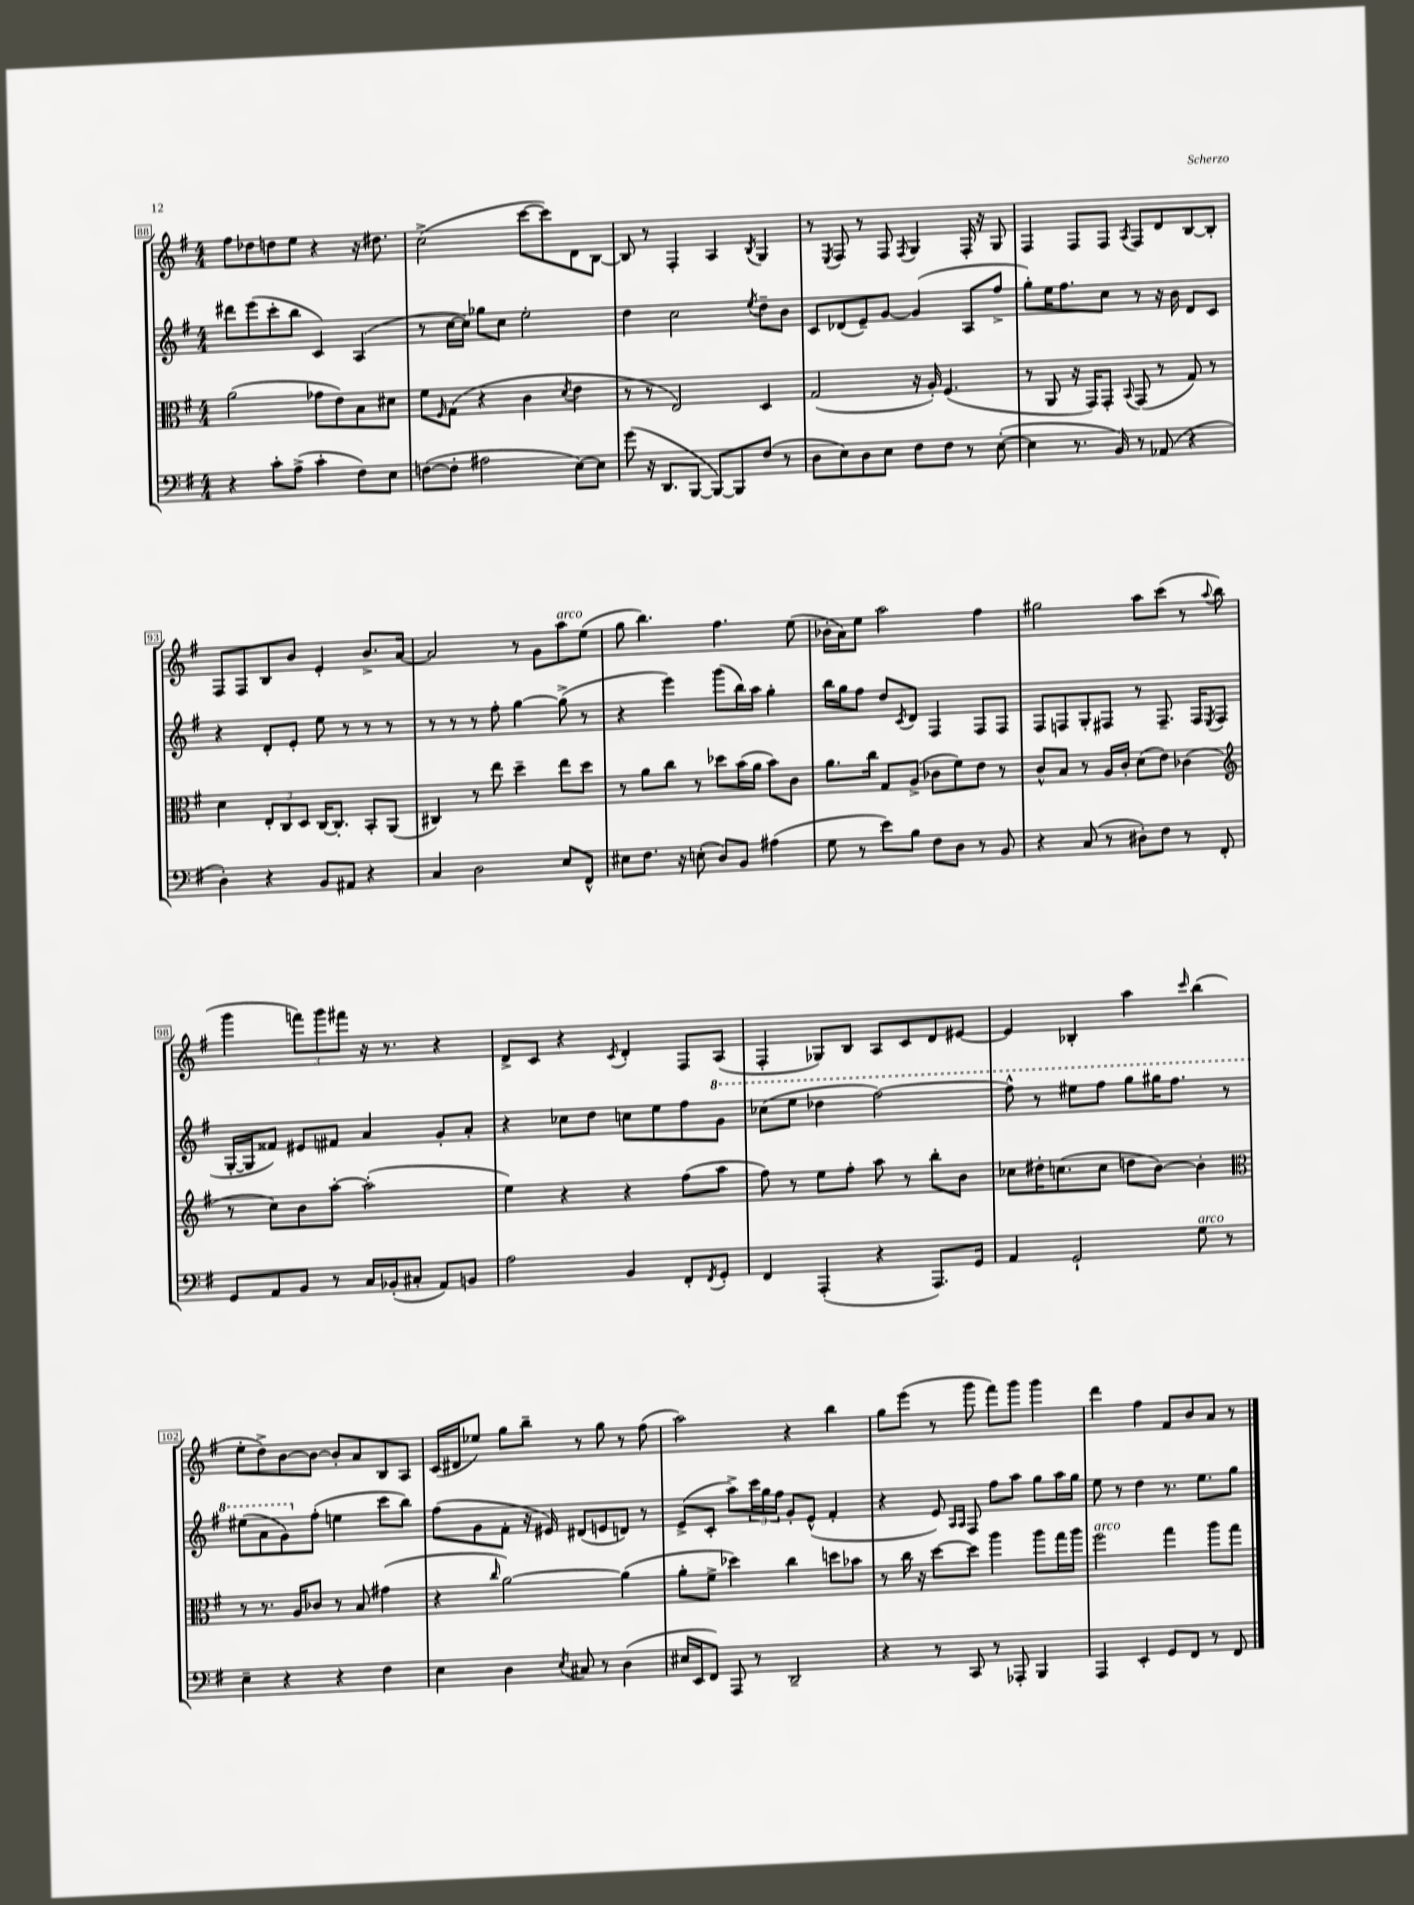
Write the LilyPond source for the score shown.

<<
\new StaffGroup <<
\new Staff = "s0" {
    \clef treble \key g \major \numericTimeSignature \time 4/4
    fis''8 des''8 d''8 e''8 r4 r16 dis''8. |
    c''2->( c'''8~ c'''8) d'8 b8~ |
    b8 r8 fis4-. a4 \acciaccatura { b8 } g4 |
    r8 \acciaccatura { e8 } fis8 r8 fis8 \acciaccatura { fis8 } g4 fis16-. r16 g8 |
    fis4 fis8 fis8 \acciaccatura { a8 } fis8 d'8 b8~ b8-. |
    fis8 fis8 b8 b'8 e'4-. b'8.-> a'16~ |
    a'2 r8 g'8 a''8^\markup { \italic "arco" } e''8( |
    g''8 b''4.) fis''4. e''8( |
    bes'16-. a'16) e''8 a''2 fis''4 |
    gis''2 a''8 c'''8( r8 \appoggiatura { a''8 } b''8 |
    g'''4 \tuplet 3/2 { f'''8) g'''8 fis'''8 } r16 r8. r4 |
    d'8-> c'8 r4 \acciaccatura { c'8 } d'4-. fis8 a8( |
    fis4-. ges8) b8 a8 c'8 d'8 eis'8~ |
    eis'4 bes4-. a''4 \grace { c'''16 } b''4( |
    e''8-. d''8->) b'8~ b'8~ b'8-. a'8 b8 a8 |
    c'16( dis'16 ees''8) g''8 b''8-- r8 g''8 r8 fis''8( |
    a''2) r4 b''4 |
    g''8 e'''8( r8 g'''8 fis'''8) g'''8 g'''4 |
    d'''4 fis''4 fis'8 b'8 a'8 r8 \bar "|." |
}
\new Staff = "s1" {
    \clef treble \key g \major \numericTimeSignature \time 4/4
    dis'''8 e'''8( c'''8-. b''8 c'4) a4( |
    r8 c''16~ c''16) ges''8 c''8 e''2-. |
    d''4 c''2 \acciaccatura { e''8 } d''8-- b'8 |
    c'8 des'8( e'8--) g'8~ g'4( a8 fis''8-> |
    g''8-.) e''16 fis''8. c''8 r8 r16 b'16 d'8 c'8 |
    r4 d'8-. e'8-. e''8 r8 r8 r8 |
    r8 r8 r8 fis''8-. g''4~ g''8->( r8 |
    r4 e'''4) g'''8( b''16) a''16 g''4-. |
    b''16 g''16 fis''8 d''8 \acciaccatura { c'8 } d'8 fis4 fis8 fis8 |
    fis8 f8 g8-. fis8 r8 fis8.-- fis16 \acciaccatura { e8 } fis8( |
    g16~-. g16 fisis'8) eis'8 fis'8 a'4 g'8-. a'8-. |
    r4 ces''8 d''8 c''8 e''8 fis''8 \ottava #1 g''8 |
    ces'''8( e'''8 des'''4 fis'''2~) |
    fis'''8-^ r8 eis'''8 fis'''8 g'''8 gis'''16 fis'''8. r8 |
    eis'''8( a''8 g''8) \ottava #0 fis''8-.( e''!4 c'''8 b''8) |
    fis''8( g'8 fis'8-. r16 eis'16) dis'8( e'8 d'8) r8 |
    e'8->( c'8-. a''8->) \tuplet 3/2 { c'''16 g''16 fis''16 } g'8-. e'8-^( fis'4-. |
    r4 e'8) \grace { a16 a16 } fis8 fis''8 a''8 g''8 a''16 g''16 |
    e''8 r8 d''4 r8. e''8. g''8 \bar "|." |
}
\new Staff = "s2" {
    \clef alto \key g \major \numericTimeSignature \time 4/4
    a'2( ges'8 e'8) b8 dis'8 |
    fis'8 \grace { fis16 } g8( r4 c'4 \acciaccatura { d'8 } e'4 |
    r8 r8 e2) d4 |
    g2( r16 a16-.) fis4.( |
    r8 a,8 r16 g,16) g,8-. \appoggiatura { b,8 } g,8( r8 g8) r8 |
    d'4 \tuplet 3/2 { e8-. c8 d8 } c16~ c8.-. b,8-. a,8( |
    cis4) r8 e''8 d''4-- e''8 d''8 |
    r8 a'8 c''8 r8 des''8 b'16( a'16 b'8) c'8 |
    a'8. c''16 g8 a8->( ces'8 fis'8) e'8 r8 |
    c'8-^ b8 r8 a16 c'16-. d'8( e'8) ces'4( |
    \clef treble r8 c''8) b'8 a''8~-. a''2-.( |
    e''4) r4 r4 fis''8( a''8 |
    fis''8) r8 e''8 fis''8-. a''8 r8 b''8-. b'8 |
    ces''8 dis''16-. c''8.( c''8 d''8 b'8~) b'4-. |
    \clef alto r8 r8. a16 ces'8 r8 b8 gis'4( |
    r4 \grace { c''16 } a'2~) a'4( |
    a'8-. fis'8-> des''4) c''4 d''8 bes'8 |
    r8 c''16 r16 d''8~ d''8 a''4 a''8 g''16 a''16 |
    fis''2^\markup { \italic "arco" } g''4 a''8 g''8 \bar "|." |
}
\new Staff = "s3" {
    \clef bass \key g \major \numericTimeSignature \time 4/4
    r4 c'8-. a8->( c'4-. fis8) e8 |
    f8~( f8-. ais2 e8~) e8 |
    g'8( r16 d,8. b,,8~ b,,8~) b,,8 fis8( r8 |
    d8 e8) d8 e8 fis8 fis8 r8 e8~-.( |
    e4 r8. b,16) r8 aes,8( r4 |
    d4-.) r4 b,8 ais,8 r4 |
    c4 d2 e8 fis,8-^ |
    eis8 fis8. r16 e8-.( d8) b,8 ais4( |
    g8 r8 e'8) b8 fis8 d8 r8 b,8 |
    r4 c8( r8 dis8-.) fis8 r8 fis,8-. |
    g,8 a,8 b,8 r8 c16 bes,16-.( cis8-. a,8) b,8 |
    a2 b,4 fis,8-. \acciaccatura { fis,8 } g,8-. |
    fis,4 a,,4-.( r4 a,,8.) g,16 |
    a,4 g,2-! g8^\markup { \italic "arco" } r8 |
    e4-- r4 r4 fis4 |
    e4 d4 \acciaccatura { e8 } cis8 r8 d4( |
    eis16 e,16 fis,8) a,,8 r8 d,2-- |
    r4 r8 c,8 r8 aes,,8-. b,,4 |
    a,,4 e,4-. g,8 fis,8 r8 fis,8 \bar "|." |
}
>>
>>
\layout { \context { \Score currentBarNumber = #88 \override BarNumber.stencil = #(make-stencil-boxer 0.1 0.3 ly:text-interface::print) } }
